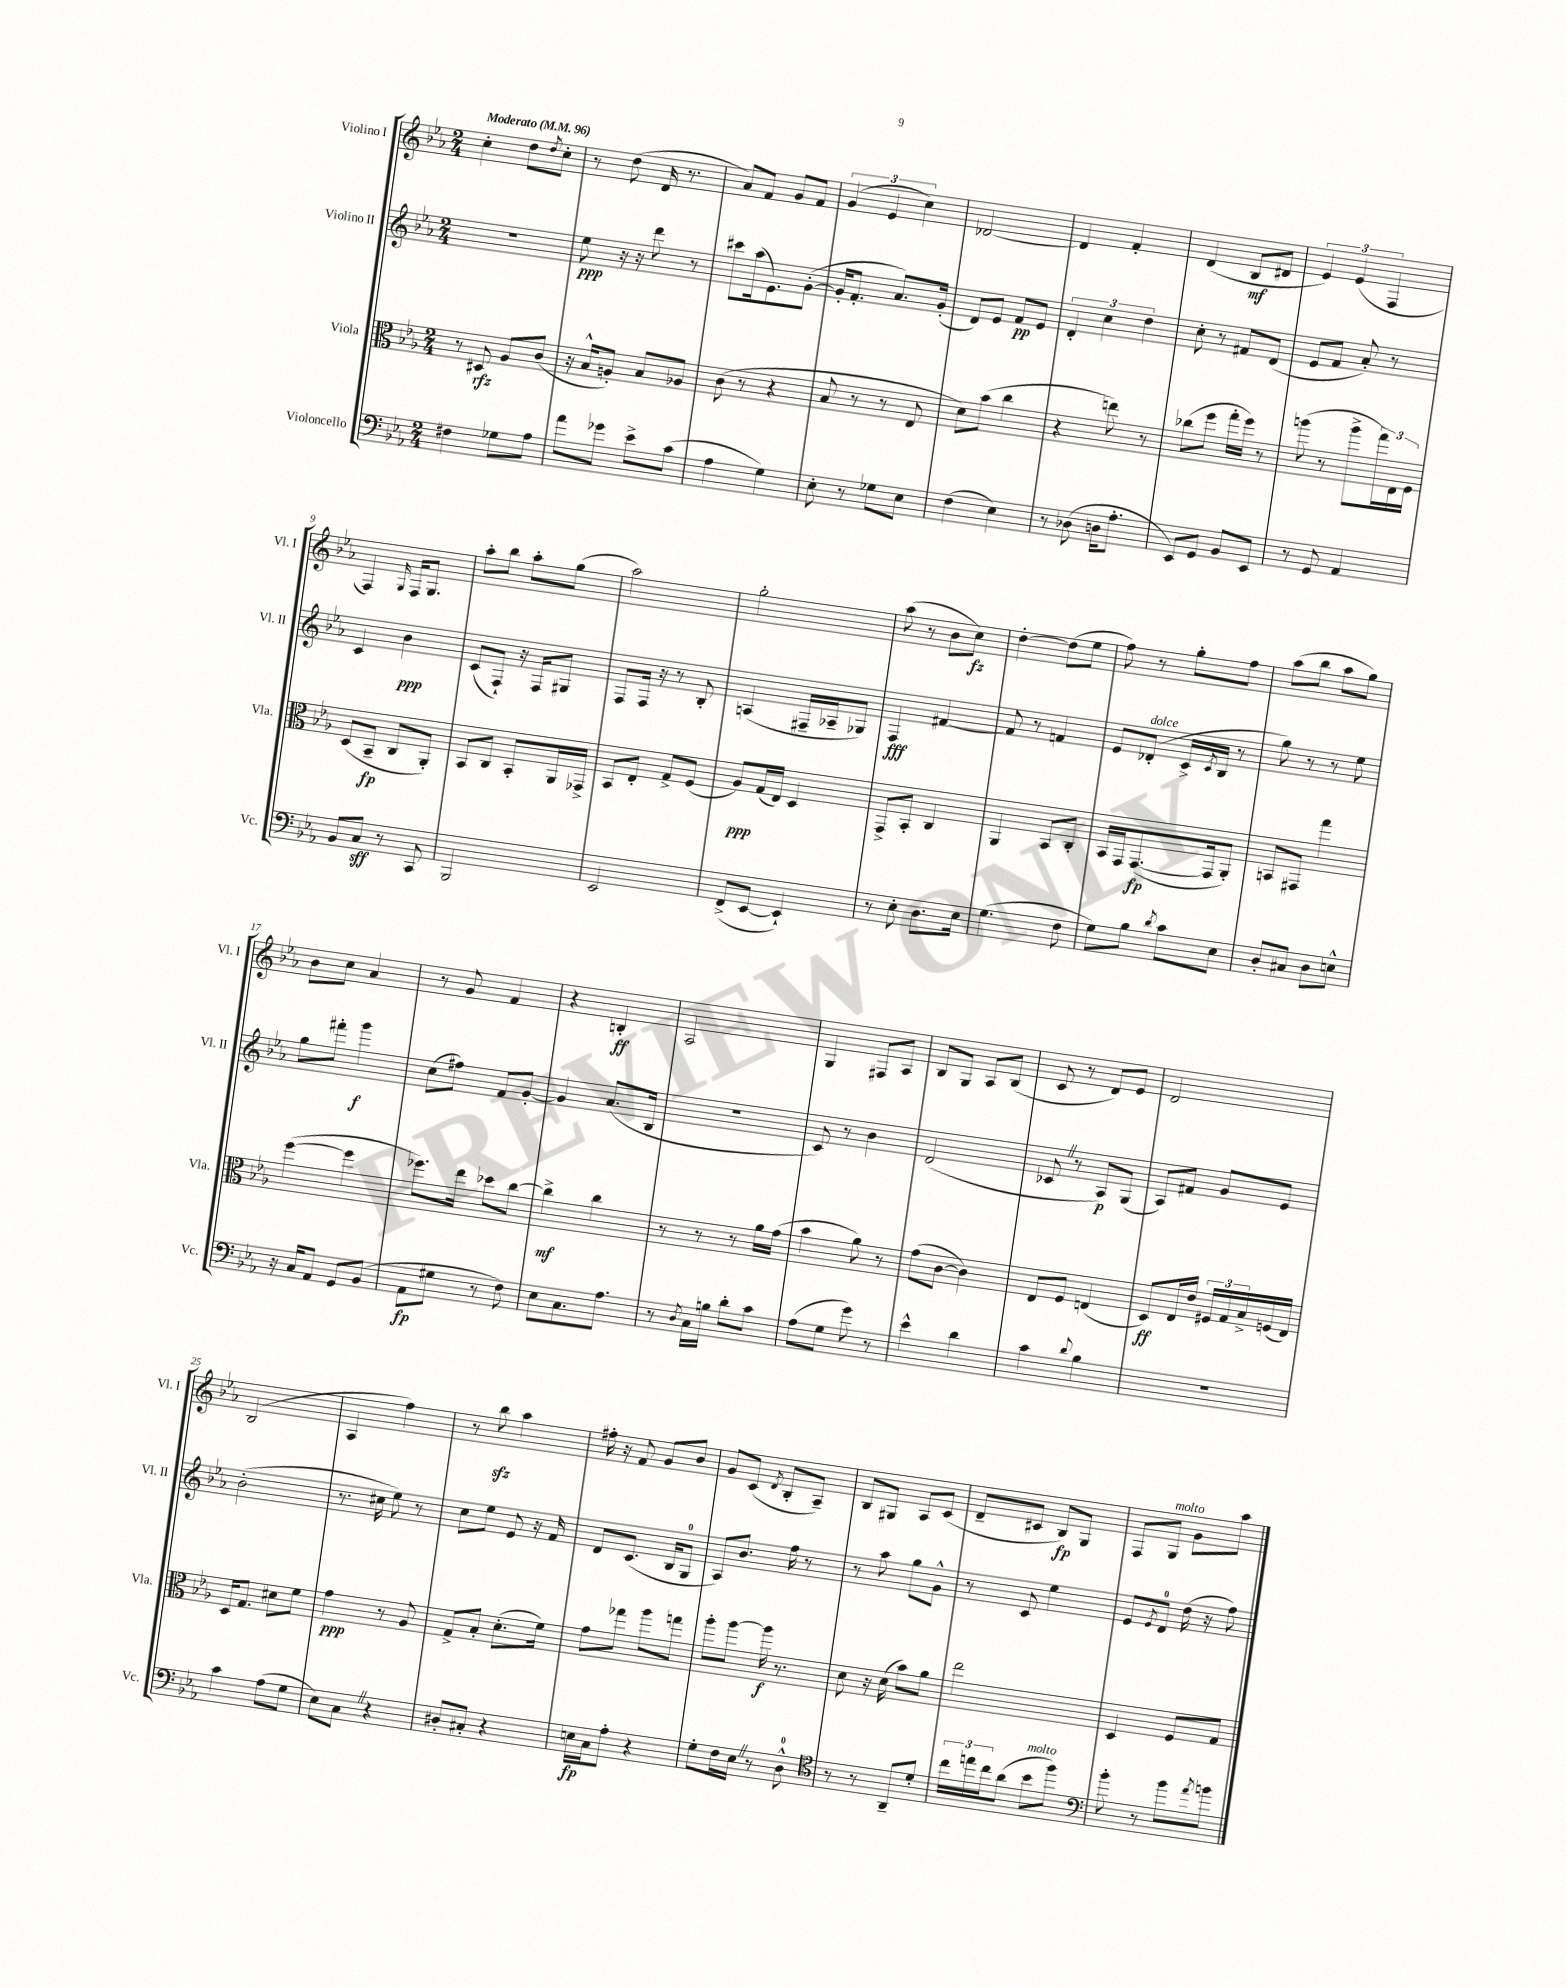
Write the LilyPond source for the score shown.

<<
\new StaffGroup <<
\new Staff = "s0" \with { instrumentName = "Violino I" shortInstrumentName = "Vl. I" } {
    \clef treble \key ees \major \numericTimeSignature \time 2/4 \tempo "Moderato" 4 = 96
    c''4-. d''8 \acciaccatura { d''8 } c''8-. |
    r8 d''8( d'16 r8. |
    aes'8) f'8 g'8 f'8 |
    \tuplet 3/2 { g'4( ees'4 c''4) } |
    des'2~ |
    des'4 f'4-. |
    d'4( bes8\mf dis'8 |
    \tuplet 3/2 { ees'4) ees'4( f4 } |
    f4) \grace { g16 } f16 g8. |
    aes''8-. bes''8 aes''8-. g''8( |
    aes''2) |
    g''2-. |
    aes''8( r8 bes'8 c''8\fz) |
    d''4~-. d''8( ees''8 |
    f''8) r8 g''8-. f''8 |
    aes''8( bes''8 aes''8 g''8) |
    bes'8 c''8 aes'4 |
    r8 g'8 f'4 |
    r4 b4-.\ff |
    aes2 |
    g4 fis8 aes8 |
    bes8 g8 aes8 bes8( |
    c'8 r8 d'8) ees'8 |
    d'2 |
    bes2( |
    aes4 f''4) |
    r8 bes''8\sfz aes''4 |
    fis''16-. r16 f'8 g'8 bes'8 |
    g'8 c'8( \acciaccatura { d'8 } bes8-. aes8--) |
    bes8 gis8 aes8 c'8( |
    d'8-- cis'8 bes8\fp) g8 |
    f8 g8^\markup { \italic "molto" } g'8 aes''8 \bar "|." |
}
\new Staff = "s1" \with { instrumentName = "Violino II" shortInstrumentName = "Vl. II" } {
    \clef treble \key ees \major \numericTimeSignature \time 2/4
    r2 |
    ees''8\ppp r16 r16 d'''8 r8 |
    cis'''8 aes''16( ees'8.) g'8~-.( |
    g'16-. f'8.-. aes'8.) g'16-.( |
    d'8) ees'8 f'8\pp ees'8 |
    \tuplet 3/2 { d'4-. c''4 d''4 } |
    c''8-. r8 fis'8 d'8( |
    ees'8 f'8 aes'8-.) r8 |
    c'4 bes'4\ppp |
    c'8( f8-!) r16 f16 gis8 |
    f8 f16 r16 r8 bes8-. |
    a4( fis16-- aes16-- ges8) |
    f4\fff fis'4~ |
    fis'8 r8 f'4 |
    ees'8 des'8-.^\markup { \italic "dolce" }( c'16-> \acciaccatura { c'8 } bes16 r8 |
    g''8) r8 r8 ees''8 |
    g''8 fis'''8-. g'''4\f |
    c''8( fis''8) f'8 g'8~-. |
    g'4 aes'8.( bes16 |
    r2 |
    c'8) r8 bes'4 |
    d'2( |
    ces'8 \once \override BreathingSign.text = \markup { \musicglyph "scripts.caesura.straight" } \breathe r8 aes8\p) g8( |
    aes8) fis'8 g'8 ees'8 |
    bes'2-.( |
    r8. cis''16 ees''8) r8 |
    c''8 ees''8 ees'8 r16 f'16 |
    d'8 c'8.( bes16 g8-0 |
    aes8) bes'8. f''16 r8 |
    r8 aes''8 g''8 g'8-^ |
    r8 c'8 ees''4 |
    ees'8 \acciaccatura { ees'8 } d'8-0 d''16( r16 f''8) \bar "|." |
}
\new Staff = "s2" \with { instrumentName = "Viola" shortInstrumentName = "Vla." } {
    \clef alto \key ees \major \numericTimeSignature \time 2/4
    r8 dis8\rfz aes8 c'8( |
    r16 bes16-^ a8-.) bes8 aes8 |
    c'8( r8 r4 |
    bes8 r8 r8 ees8 |
    d'8) bes'8( c''4 |
    r4 e''8) r8 |
    ces''8( f''8 g''16-. f''16) r8 |
    a''8( r8 a''8-> \tuplet 3/2 { g''16) ees16 f16 } |
    d8( bes,8--\fp c8 aes,8-.) |
    bes,8 c8 bes,8-. aes,16 ges,16-> |
    bes,8 ees8-. g8-> f8( |
    aes8\ppp) g16( ees16) d4 |
    g,8-> bes,8-. c4 |
    aes,4 bes,8 c8-. |
    bes,16 g,16 g,8.~\fp( g,16 aes,8-.) |
    b,8 gis,8 g''4 |
    f''4~( f''4 |
    fes''8.) ees''16 des''8 c''8~ |
    c''4->\mf c''4 |
    r8 r8 r8 aes'16 g'16( |
    bes'4 aes'8) r8 |
    g'8( c'8~ c'4) |
    ees8 f8 e4( |
    d8\ff) ees16 ees'16 \tuplet 3/2 { fis16 g16 bes16-> } f16( ees16) |
    d16 g8. dis'8 f'8 |
    g'4\ppp r8 aes8 |
    g8-> bes8-. d'8.-.( f'16) |
    g'8 ges''8 aes''8 g''8 |
    aes''8-. aes''8~ aes''16\f r8. |
    d'8 r16 d'16( bes'8) aes'8 |
    ees''2 |
    d4 f8 g8 \bar "|." |
}
\new Staff = "s3" \with { instrumentName = "Violoncello" shortInstrumentName = "Vc." } {
    \clef bass \key ees \major \numericTimeSignature \time 2/4
    fis4 ges8 aes8 |
    aes'8 ges'8 ees'8-> c'8( |
    aes4 g4) |
    ees8-. r8 ges8 ees8 |
    f4( ees4) |
    r8 des8( d16 aes8.-. |
    ees,8) g,8 bes,8 ees,8 |
    r8 g,8 aes,4 |
    bes,8 c8\sff r8 c,8 |
    bes,,2 |
    ees,2 |
    f,8->( ees,8~ ees,4-!) |
    r8 ees8-. d8. ees16 |
    g4.( f8 |
    g8) bes8 \acciaccatura { d'8 } c'8 ees8 |
    d8-. cis8 d8 e8-^ |
    r16 c16 aes,8 g,8 bes,8( |
    aes,8\fp gis8 r8 f8) |
    ees8 c8. aes8. |
    r8 \acciaccatura { d8 } c16 b16 d'8-. c'8 |
    aes8( g8 g'8) r8 |
    ees'4-^ d'4 |
    c'4 \appoggiatura { d'8 } bes4 |
    R2 |
    c'4 aes8( g8 |
    ees8) c8 \once \override BreathingSign.text = \markup { \musicglyph "scripts.caesura.straight" } \breathe r4 |
    dis8-. cis8-. r4 |
    e16\fp c16 aes8-. r4 |
    g8-. f16 ees16 \once \override BreathingSign.text = \markup { \musicglyph "scripts.caesura.straight" } \breathe r8 d8-0-^ |
    \clef tenor r8 r8 aes,8-- d'8-. |
    \tuplet 3/2 { c''16 e''16 c''16 } aes'8( bes'8^\markup { \italic "molto" } f''8) |
    \clef bass bes'8-. r8 bes'8 \acciaccatura { aes'8 } b'8 \bar "|." |
}
>>
>>
